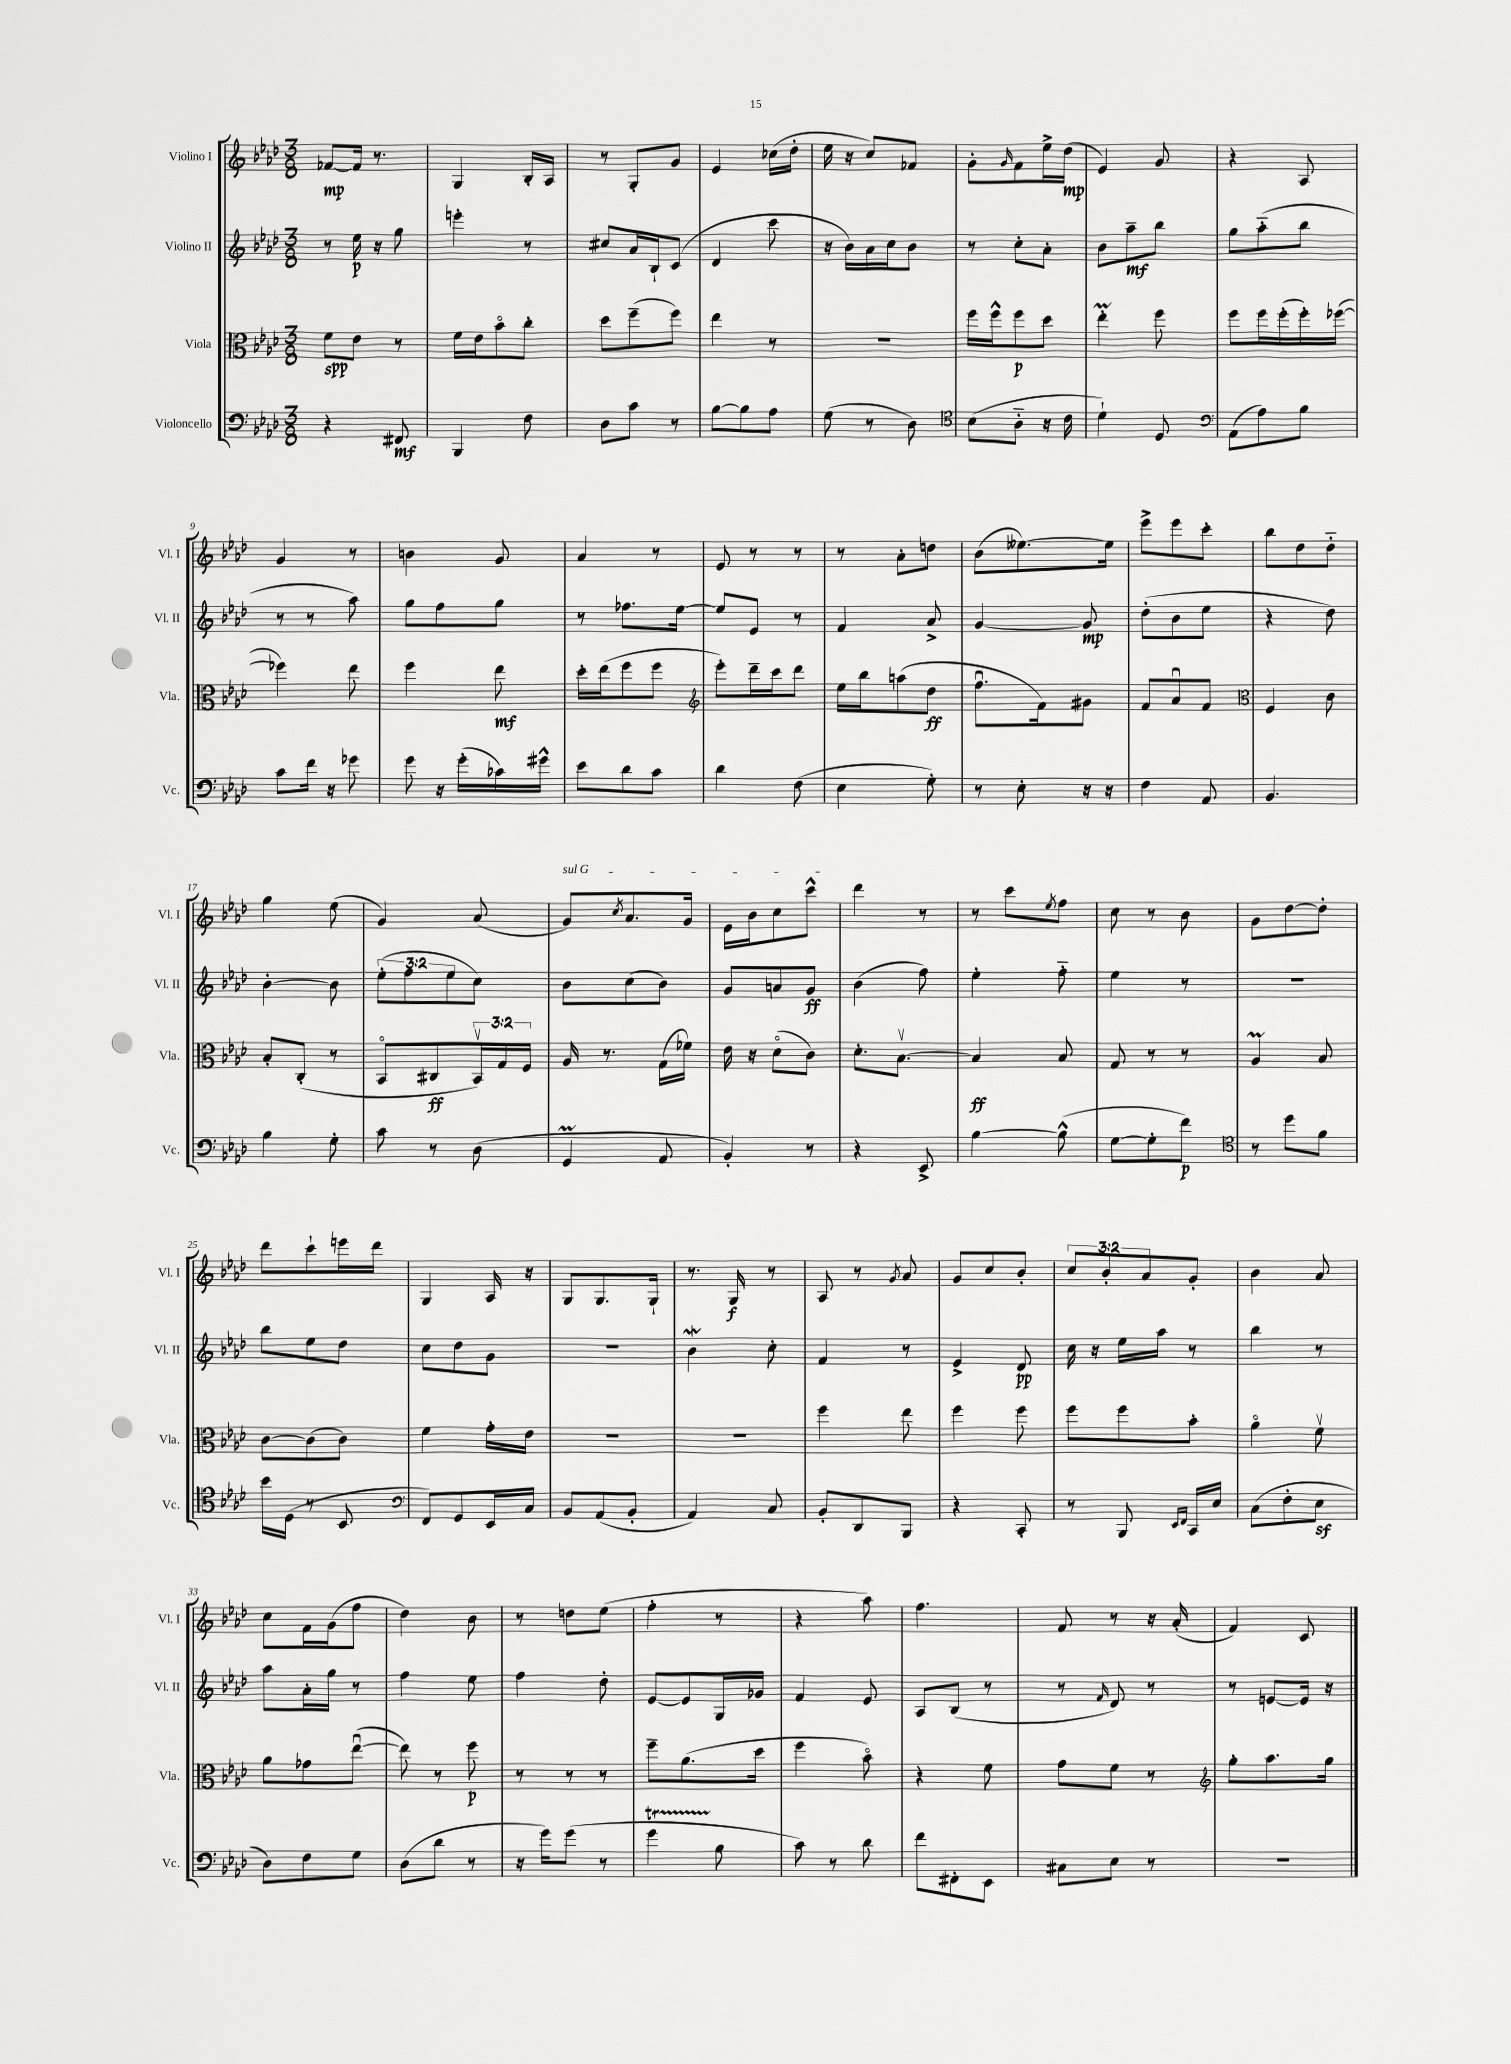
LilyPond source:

<<
\new StaffGroup <<
\new Staff = "s0" \with { instrumentName = "Violino I" shortInstrumentName = "Vl. I" } {
    \clef treble \key aes \major \numericTimeSignature \time 3/8 \override Staff.TupletNumber.text = #tuplet-number::calc-fraction-text
    fes'8~\mp fes'16 r8. |
    g4 bes16-. aes16 |
    r8 g8-. g'8 |
    ees'4 ces''16( des''16-. |
    ees''16 r16 c''8) fes'8 |
    g'8-. \grace { g'16 } f'8 ees''16-> des''16\mp( |
    ees'4) g'8 |
    r4 aes8 |
    g'4 r8 |
    b'4 g'8 |
    aes'4 r8 |
    ees'8 r8 r8 |
    r8 aes'8-. d''8 |
    bes'8( eeses''8.~) eeses''16 |
    ees'''8-> ees'''8 c'''8-. |
    bes''8 des''8 des''8-_ |
    g''4 ees''8( |
    g'4) aes'8( |
    \once \override TextSpanner.bound-details.left.text = \markup { \italic "sul G" } g'8\startTextSpan) \acciaccatura { c''8 } aes'8. g'16 |
    ees'16 bes'16 c''8 c'''8-^\stopTextSpan |
    des'''4 r8 |
    r8 c'''8 \acciaccatura { ees''8 } f''8 |
    c''8 r8 bes'8 |
    g'8 des''8~ des''8-. |
    des'''8 c'''8-! e'''16 des'''16 |
    g4 aes16 r16 |
    g8 g8. g16-! |
    r8. g16\f r8 |
    aes8 r8 \acciaccatura { g'8 } aes'8 |
    g'8 c''8 bes'8-. |
    \tuplet 3/2 { c''8 bes'8-. aes'8 } g'8-. |
    bes'4 aes'8 |
    c''8 f'16 g'16( f''8 |
    des''4) bes'8 |
    r8 d''8 ees''8( |
    f''4-. r8 |
    r4 aes''8) |
    f''4. |
    f'8 r8 r16 aes'16-.( |
    f'4) c'8 \bar "|." |
}
\new Staff = "s1" \with { instrumentName = "Violino II" shortInstrumentName = "Vl. II" } {
    \clef treble \key aes \major \numericTimeSignature \time 3/8 \override Staff.TupletNumber.text = #tuplet-number::calc-fraction-text
    r8 ees''16\p r16 g''8 |
    e'''4-. r8 |
    cis''8 aes'16 bes16-! c'8( |
    des'4 c'''8 |
    r16 bes'16) aes'16 c''16 bes'8 |
    r8 c''8-. aes'8-. |
    bes'8 aes''8--\mf bes''8 |
    g''8 aes''8-_( bes''8 |
    r8 r8 aes''8) |
    g''8 f''8 g''8 |
    r8 fes''8. ees''16~ |
    ees''8 ees'8 r8 |
    f'4 aes'8-> |
    g'4~ g'8\mp |
    des''8-.( bes'8 ees''8 |
    r4 des''8) |
    bes'4~-. bes'8 |
    \tuplet 3/2 { ees''8-.( f''8 ees''8 } c''8) |
    bes'8 c''8( bes'8) |
    g'8 a'8 g'8\ff |
    bes'4( f''8) |
    ees''4-. f''8-_ |
    ees''4 r8 |
    R4. |
    bes''8 ees''8 des''8 |
    c''8 des''8 g'8 |
    R4. |
    bes'4\mordent c''8-. |
    f'4 r8 |
    ees'4-> des'8\pp |
    c''16 r16 ees''16 aes''16 r8 |
    bes''4 r8 |
    aes''8 aes'16-. g''16 r8 |
    f''4 ees''8 |
    f''4 des''8-. |
    ees'8~ ees'8 g16 ges'16 |
    f'4 ees'8 |
    aes8 bes8( r8 |
    r8 \grace { f'16 } des'8) r8 |
    r8 e'8~ e'16 r16 \bar "|." |
}
\new Staff = "s2" \with { instrumentName = "Viola" shortInstrumentName = "Vla." } {
    \clef alto \key aes \major \numericTimeSignature \time 3/8 \override Staff.TupletNumber.text = #tuplet-number::calc-fraction-text
    f'8\spp ees'8 r8 |
    f'16 ees'16 bes'8\flageolet c''8-. |
    des''8 f''8--( f''8) |
    ees''4 r8 |
    R4. |
    f''16 f''16-^ f''8\p des''8 |
    ees''4-.\prall f''8 |
    f''8 f''16 f''16-.( f''16-.) fes''16~( |
    fes''4) ees''8 |
    f''4 ees''8\mf |
    des''16-. ees''16( f''8 f''8 |
    \clef treble ees'''8-.) des'''16-- c'''16 des'''8 |
    ees''16 bes''16 a''8( des''8\ff |
    f''8.\downbow f'16) gis'8 |
    f'8 aes'8\downbow f'8 |
    \clef alto f4 c'8 |
    bes8-. c8-.( r8 |
    bes,8\flageolet cis8\ff \tuplet 3/2 { bes,16\upbow) g16 f16 } |
    aes16 r8. g16( fes'16) |
    ees'16 r16 des'8\flageolet( c'8) |
    des'8.-. bes8.~\upbow |
    bes4\ff bes8 |
    g8 r8 r8 |
    aes4\prall bes8 |
    c'8~ c'8( c'8) |
    f'4 g'16-. ees'16 |
    R4. |
    R4. |
    f''4 ees''8 |
    f''4 f''8 |
    f''8 f''8 bes'8-. |
    aes'4\flageolet f'8\upbow |
    aes'8 ges'8 ees''8~\downbow( |
    ees''8) r8 f''8\p |
    r8 r8 r8 |
    f''8-- aes'8.( des''16 |
    f''4 bes'8\flageolet) |
    r4 f'8 |
    g'8 f'8 r8 |
    \clef treble g''8-. aes''8. g''16 \bar "|." |
}
\new Staff = "s3" \with { instrumentName = "Violoncello" shortInstrumentName = "Vc." } {
    \clef bass \key aes \major \numericTimeSignature \time 3/8
    r4 fis,8\mf |
    bes,,4 f8 |
    des8 c'8 r8 |
    bes8~ bes8 aes8 |
    g8( r8 des8) |
    \clef tenor bes8( aes8-_ r16 c'16 |
    des'4-!) des8 |
    \clef bass aes,8( aes8) bes8 |
    c'8 f'16 r16 ges'8 |
    g'8 r16 g'16-.( ces'16) gis'16-^ |
    ees'8 des'8 c'8 |
    des'4 f8( |
    ees4 g8-.) |
    r8 ees8-. r16 r16 |
    f4 aes,8 |
    bes,4. |
    bes4 g8-. |
    c'8 r8 des8( |
    g,4\prall aes,8 |
    bes,4-.) r8 |
    r4 ees,8-> |
    bes4~ bes8-^( |
    g8~ g8-. f'8\p) |
    \clef tenor r8 des''8 f'8 |
    bes'16 des16( r8 bes,8 |
    \clef bass f,8) g,8 ees,16 c16 |
    bes,8 aes,8( bes,8-. |
    aes,4) c8 |
    bes,8-. des,8 bes,,8 |
    r4 c,8-. |
    r8 bes,,8 \grace { ees,16 f,16 } c,16 ees16 |
    c8( f8-. ees8\sf |
    des8) f8 g8 |
    des8( des'8 r8 |
    r16 g'16) g'8( r8 |
    g'4\startTrillSpan bes8\stopTrillSpan |
    c'8) r8 des'8 |
    f'8 fis,8-. ees,8 |
    cis8 ees8 r8 |
    R4. \bar "|." |
}
>>
>>
